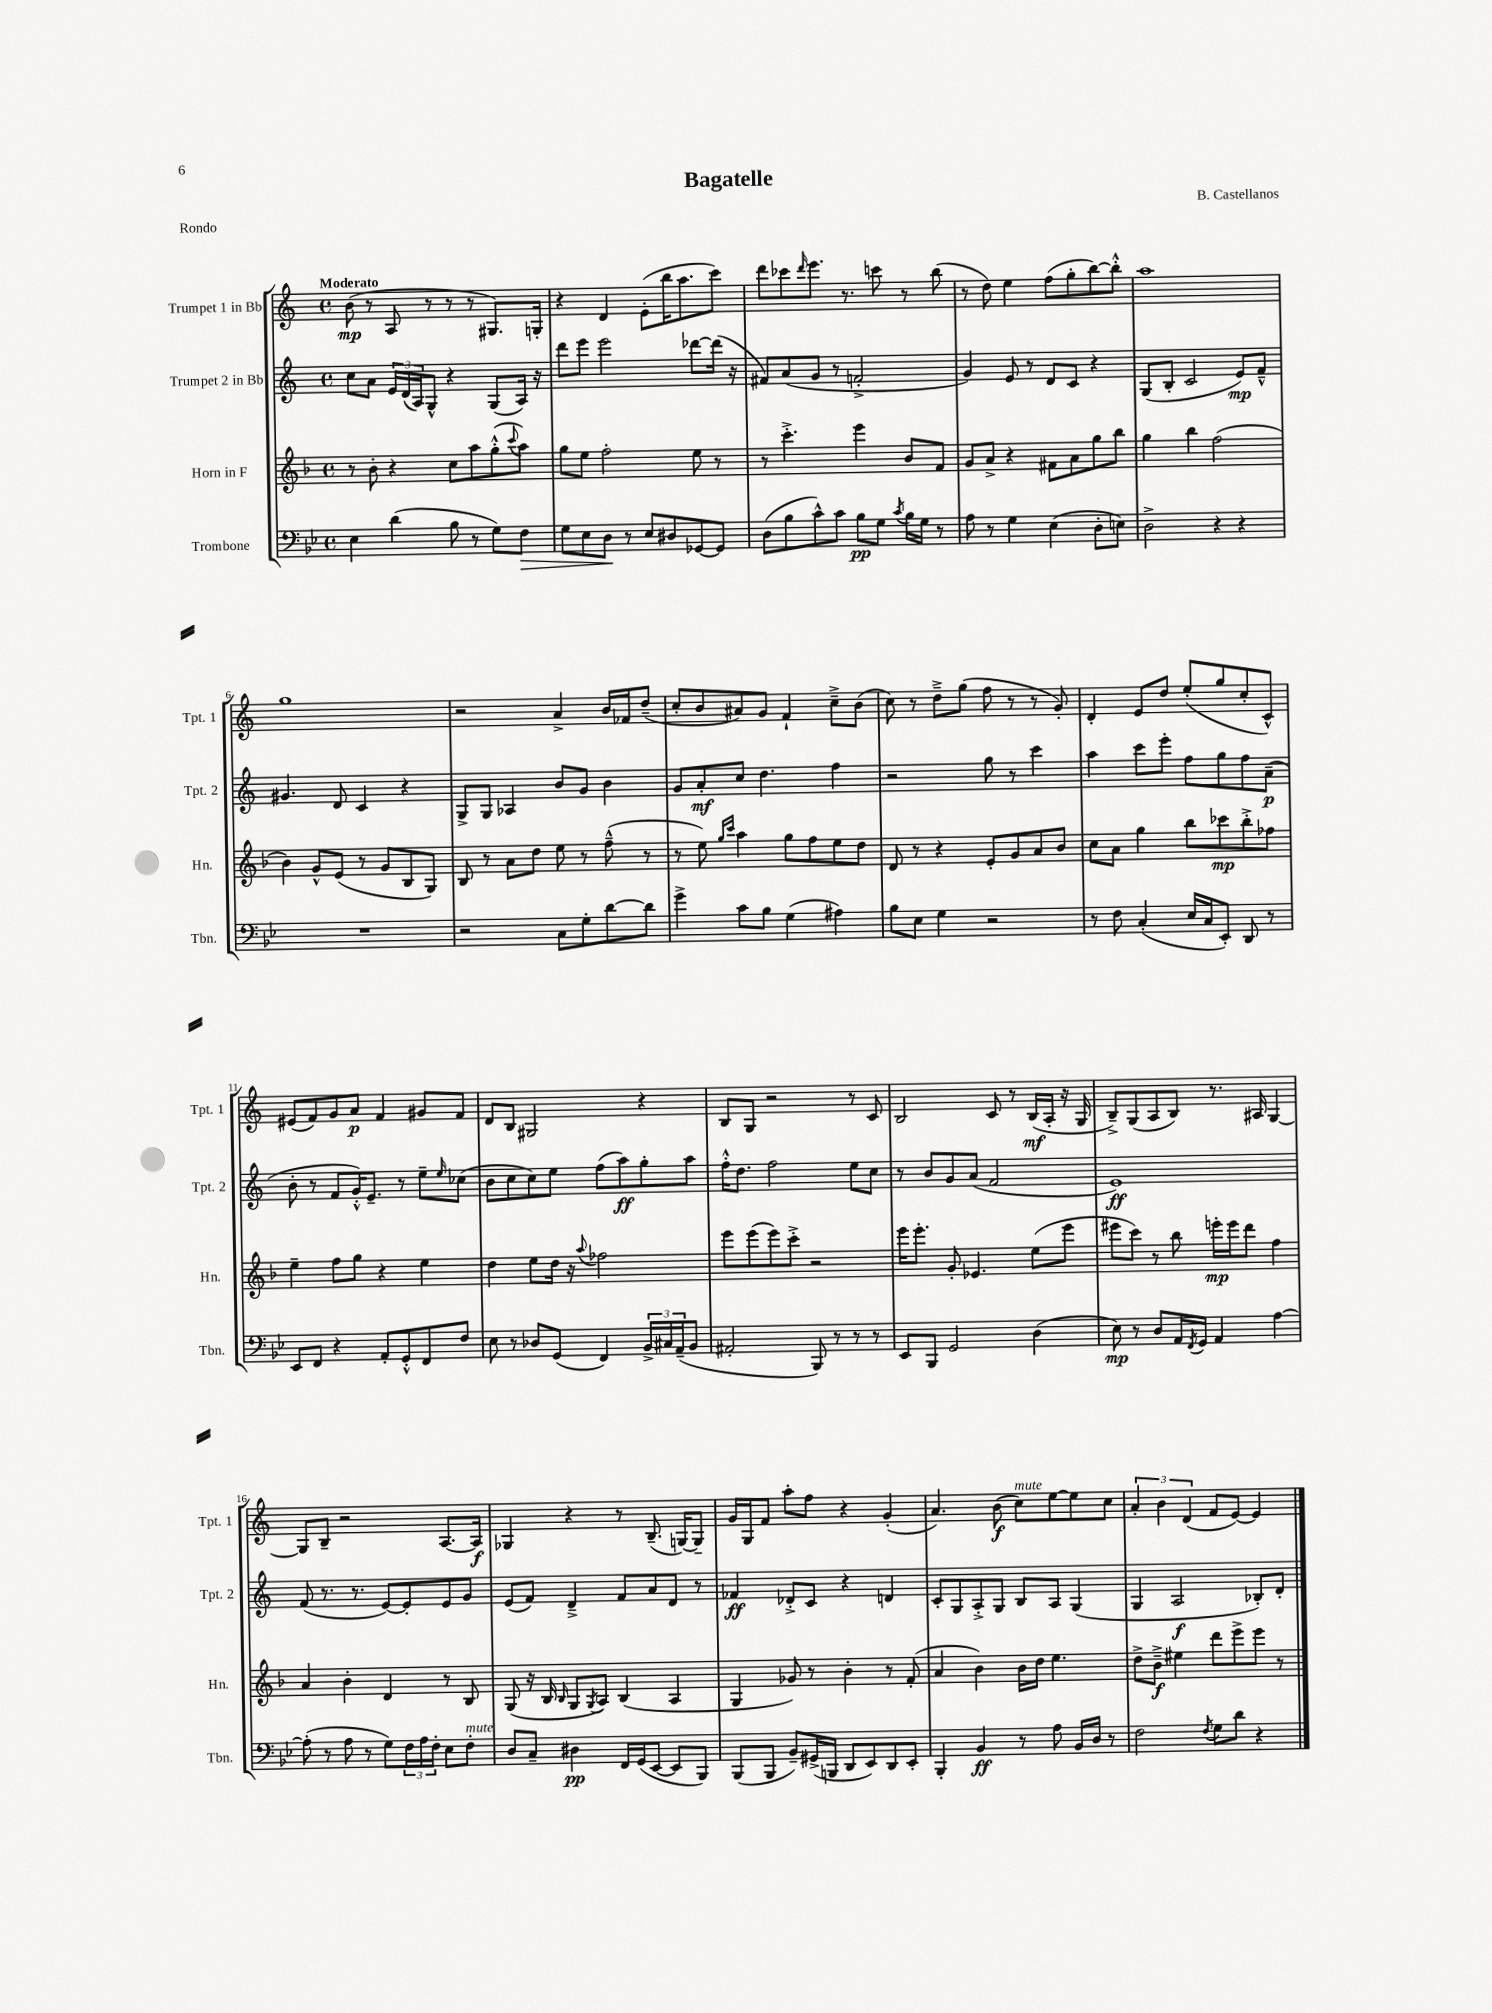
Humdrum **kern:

**kern	**dynam	**kern	**dynam	**kern	**dynam	**kern	**dynam
*part4	*part4	*part3	*part3	*part2	*part2	*part1	*part1
*staff4	*staff4	*staff3	*staff3	*staff2	*staff2	*staff1	*staff1
*I"Trombone	*	*I"Horn in F	*	*I"Trumpet 2 in Bb	*	*I"Trumpet 1 in Bb	*
*I'Tbn.	*	*I'Hn.	*	*I'Tpt. 2	*	*I'Tpt. 1	*
*clefF4	*	*clefG2	*	*clefG2	*	*clefG2	*
*k[b-e-]	*	*k[b-]	*	*k[]	*	*k[]	*
*M4/4	*	*M4/4	*	*M4/4	*	*M4/4	*
*met(c)	*	*met(c)	*	*met(c)	*	*met(c)	*
=1	=1	=1	=1	=1	=1	=1	=1
!	!	!	!	!	!	!LO:TX:a:B:t=Moderato	!
4E-\	.	8r	.	8cc\L	.	(8b\	mp
.	.	8b-'\	.	8a\J	.	8r	.
(4d\	.	4r	.	24e/LL	.	8A/	.
.	.	.	.	(24d/	.	.	.
.	.	.	.	24A/J)	.	.	.
.	.	.	.	8G^^/J	.	8r	.
8B-\	.	8cc\L	.	4r	.	8r	.
8r	.	8aa\	.	.	.	8r	.
8G\L)	.	(8gg'^^\	.	(8G/L	.	8.G#X/L)	.
.	.	8qqccc/	.	.	.	.	.
!	!LO:HP:b	!	!	!	!	!	!
8F\J	>	8aa\J)	.	16A/Jk)	.	.	.
.	.	.	.	16r	.	16Gn'/Jk	.
=2	=2	=2	=2	=2	=2	=2	=2
8G\L	.	8gg\L	.	8ddd\L	.	4r	.
8E-\	.	8ee\J	.	8eee\J	.	.	.
8D\J	.	2ff'\	.	2eee\	.	4d/	.
8r	]	.	.	.	.	.	.
8E-/L	.	.	.	.	.	(8e'\L	.
8D#X/	.	.	.	.	.	16bb\K	.
.	.	.	.	.	.	8.aa\	.
[8GG-X/	.	8ee\	.	[8ddd-X\L	.	.	.
8GG-/J]	.	8r	.	(16ddd-\Jk]	.	8ccc\J)	.
.	.	.	.	16r	.	.	.
=3	=3	=3	=3	=3	=3	=3	=3
(8D\L	.	8r	.	8f#X/L)	.	8ddd\L	.
8B-\	.	4.ccc'^\	.	(8a/	.	8ccc-X\	.
.	.	.	.	.	.	16qqddd/	.
8c^^\)	.	.	.	8g/J	.	8.eee\J	.
8c\J	.	.	.	8r	.	.	.
.	.	.	.	.	.	8.r	.
8B-\L	pp	4eee\	.	2fn'^/	.	.	.
8G\J	.	.	.	.	.	8cccn\	.
8qc/	.	.	.	.	.	.	.
16B-\LL	.	8b-/L	.	.	.	8r	.
16G\JJ	.	.	.	.	.	.	.
8r	.	8f/J	.	.	.	(8bb\	.
=4	=4	=4	=4	=4	=4	=4	=4
8A\	.	8g/L	.	4g/)	.	8r	.
8r	.	8a^/J	.	.	.	8dd\)	.
4G\	.	4r	.	8e/	.	4ee\	.
.	.	.	.	8r	.	.	.
(4E-\	.	8f#X\L	.	8d/L	.	(8ff\L	.
.	.	8a\	.	8c/J	.	8gg'\	.
8D'\L	.	8gg\	.	4r	.	[8bb\)	.
8En\J)	.	8bb-\J	.	.	.	8bb'^^\J]	.
=5	=5	=5	=5	=5	=5	=5	=5
2D^\	.	4gg\	.	(8G/L	.	1aa	.
.	.	.	.	8B'/J	.	.	.
.	.	4bb-\	.	2c/	.	.	.
4r	.	(2ff\	.	.	.	.	.
4r	.	.	.	8e/L)	mp	.	.
.	.	.	.	8f~^^/J	.	.	.
!!LO:LB:g=z
=6	=6	=6	=6	=6	=6	=6	=6
1r	.	4b-\)	.	4.g#X/	.	1gg	.
.	.	8g^^/L	.	.	.	.	.
.	.	(8e/J	.	8d/	.	.	.
.	.	8r	.	4c/	.	.	.
.	.	8g/L	.	.	.	.	.
.	.	8B-/	.	4r	.	.	.
.	.	8G/J)	.	.	.	.	.
=7	=7	=7	=7	=7	=7	=7	=7
2r	.	8B-/	.	8G^/L	.	2r	.
.	.	8r	.	8G/J	.	.	.
.	.	8a\L	.	4A-X/	.	.	.
.	.	8dd\J	.	.	.	.	.
8C\L	.	8ee\	.	8b/L	.	4a^/	.
8G'\	.	8r	.	8g/J	.	.	.
[8d\	.	(8ff~^^\	.	4b\	.	16b/LL	.
.	.	.	.	.	.	16f-X/J	.
8d\J]	.	8r	.	.	.	(8dd~/J	.
=8	=8	=8	=8	=8	=8	=8	=8
4g^\	.	8r	.	8g/L	.	8cc'/L	.
.	.	8ee\)	.	8a'/	mf	8b/	.
.	.	16qqgg/LL	.	.	.	.	.
.	.	16qqccc/JJ	.	.	.	.	.
8c\L	.	4aa\	.	8cc/J	.	8a#X/)	.
8B-\J	.	.	.	4.dd\	.	8g/J	.
(4G\	.	8gg\L	.	.	.	4f`/	.
.	.	8ff\	.	.	.	.	.
4A#X\)	.	8ee\	.	4ff\	.	8cc~^\L	.
.	.	8dd\J	.	.	.	(8b\J	.
=9	=9	=9	=9	=9	=9	=9	=9
8B-\L	.	8d/	.	2r	.	8cc\)	.
8E-\J	.	8r	.	.	.	8r	.
4G\	.	4r	.	.	.	8dd~^\L	.
.	.	.	.	.	.	(8gg\J	.
2r	.	8e'/L	.	8gg\	.	8ff\	.
.	.	8g/	.	8r	.	8r	.
.	.	8a/	.	4ccc\	.	8r	.
.	.	8b-/J	.	.	.	8g'/)	.
=10	=10	=10	=10	=10	=10	=10	=10
8r	.	8cc\L	.	4aa\	.	4d'/	.
8F\	.	8a\J	.	.	.	.	.
(4C'/	.	4gg\	.	8ccc\L	.	8e/L	.
.	.	.	.	8eee'\J	.	8dd/J	.
16E-/LL	.	8bb-\L	.	8ff\L	.	(8ee'/L	.
16C/J	.	.	.	.	.	.	.
8EE-'/J)	.	8ccc-X\	mp	8gg\	.	8gg/	.
8DD/	.	8bb-'^\	.	8ff\	.	8cc'/	.
8r	.	8ff-X\J	.	(8a~\J	p	8c^^/J)	.
!!LO:LB:g=z
=11	=11	=11	=11	=11	=11	=11	=11
8EE-/L	.	4ee~\	.	8b'\	.	(8e#X/L	.
8FF/J	.	.	.	8r	.	8f/)	.
4r	.	8ff\L	.	8f/L	.	8g/	.
.	.	8gg\J	.	16g'^^/K)	.	8a/J	p
.	.	.	.	8.e~/J	.	.	.
8AA'/L	.	4r	.	.	.	4f/	.
8GG'^^/	.	.	.	8r	.	.	.
8FF/	.	4ee\	.	8ee~\L	.	8g#X/L	.
.	.	.	.	16qqee/	.	.	.
8F/J	.	.	.	(8cc-X\J	.	8f/J	.
=12	=12	=12	=12	=12	=12	=12	=12
8E-\	.	4dd\	.	8b\L	.	8d/L	.
8r	.	.	.	8cc\	.	8B/J	.
8D-X/L	.	8ee\L	.	8cc\)	.	2G#X/	.
(8GG/J	.	16dd\Jk	.	8ee\J	.	.	.
.	.	16r	.	.	.	.	.
.	.	8qqaa/	.	.	.	.	.
4FF/)	.	2ff-X\	.	(8ff\L	.	.	.
.	.	.	.	8aa\)	ff	.	.
24BB-^/LL	.	.	.	8gg'\	.	4r	.
24C#X/	.	.	.	.	.	.	.
(24AA~/J	.	.	.	.	.	.	.
8BB-/J	.	.	.	8aa\J	.	.	.
=13	=13	=13	=13	=13	=13	=13	=13
2AA#X'/	.	8eee\L	.	16ff'^^\KL	.	8B/L	.
.	.	.	.	8.dd\J	.	.	.
.	.	(8eee\	.	.	.	8G/J	.
.	.	8eee\)	.	2ff\	.	2r	.
.	.	8ccc'^\J	.	.	.	.	.
8BBB-/)	.	2r	.	.	.	.	.
8r	.	.	.	.	.	.	.
8r	.	.	.	8ee\L	.	8r	.
8r	.	.	.	8cc\J	.	8c/	.
=14	=14	=14	=14	=14	=14	=14	=14
8EE-/L	.	16eee\KL	.	8r	.	2B/	.
.	.	8.eee'\J	.	.	.	.	.
8BBB-/J	.	.	.	8b/L	.	.	.
2GG/	.	8g'/	.	8g/	.	.	.
.	.	4.e-X/	.	(8a/J	.	.	.
.	.	.	.	2f/	.	8c/	.
.	.	.	.	.	.	8r	.
(4D\	.	(8ee\L	.	.	.	(16B/LL	mf
.	.	.	.	.	.	16A'/JJ	.
.	.	8eee\J	.	.	.	16r	.
.	.	.	.	.	.	16G/	.
=15	=15	=15	=15	=15	=15	=15	=15
8E-\)	mp	8eee#X\L	.	1e)	ff	8B~^/L)	.
8r	.	8ccc\J)	.	.	.	(8G/	.
8D/L	.	8r	.	.	.	8A/	.
16AA/L	.	8bb-\	.	.	.	8B/J)	.
8qFF/	.	.	.	.	.	.	.
16GG/JJ	.	.	.	.	.	.	.
4AA/	.	16eeen'\LL	mp	.	.	8.r	.
.	.	16eee\J	.	.	.	.	.
.	.	8ddd\J	.	.	.	.	.
.	.	.	.	.	.	16A#X/	.
[4A\	.	4ff\	.	.	.	[4G/	.
!!LO:LB:g=z
=16	=16	=16	=16	=16	=16	=16	=16
(8A'\]	.	4a/	.	(8f/	.	8G/L]	.
8r	.	.	.	8.r	.	8B~/J	.
8A\	.	4b-'\	.	.	.	2r	.
.	.	.	.	8.r	.	.	.
8r	.	.	.	.	.	.	.
8G\L)	.	4d/	.	[8e/L)	.	.	.
24F\L	.	.	.	8e'/]	.	.	.
24A\	.	.	.	.	.	.	.
24F'\JJ	.	.	.	.	.	.	.
8E-\L	.	8r	.	8e/	.	[8.A/L	.
!LO:TX:a:i:t=mute	!	!	!	!	!	!	!
8F'\J	.	8B-/	.	8g/J	.	.	.
.	.	.	.	.	.	16A/Jk]	f
=17	=17	=17	=17	=17	=17	=17	=17
8D/L	.	(8G/	.	(8e/L	.	4G-X/	.
8C~/J	.	16r	.	8f/J)	.	.	.
.	.	16B-/	.	.	.	.	.
.	.	16qqB-/	.	.	.	.	.
4D#X\	pp	8G/L	.	4d~^/	.	4r	.
.	.	8qG/	.	.	.	.	.
.	.	8A/J)	.	.	.	.	.
16FF/LL	.	(4B-/	.	8f/L	.	8r	.
(16GG/J	.	.	.	.	.	.	.
[8EE-/J	.	.	.	8a/	.	(8.B~/	.
8EE-/L]	.	4A/	.	8d/J	.	.	.
.	.	.	.	.	.	[16Gn/KL)	.
8BBB-/J)	.	.	.	8r	.	8G~/J]	.
=18	=18	=18	=18	=18	=18	=18	=18
(8BBB-/L	.	4G/	.	4f-X/	ff	16g/LL	.
.	.	.	.	.	.	16G/J	.
8BBB-/J	.	.	.	.	.	8f/J	.
8BB-~/L)	.	8g-X/)	.	8d-X'^/L	.	8aa'\L	.
(16GG#X^/L	.	8r	.	8c/J	.	8ff\J	.
16BBBn/JJ	.	.	.	.	.	.	.
8DD/L	.	4b-'\	.	4r	.	4r	.
8EE-/)	.	.	.	.	.	.	.
8DD/	.	8r	.	4dn/	.	(4g'/	.
8EE-'/J	.	(8f'/	.	.	.	.	.
=19	=19	=19	=19	=19	=19	=19	=19
4BBB-'/	.	4a/	.	8c'/L	.	4.a/)	.
.	.	.	.	8G/	.	.	.
4BB-/	ff	4b-\)	.	8A'^/	.	.	.
.	.	.	.	8G/J	.	(8b\	f
!	!	!	!	!	!	!LO:TX:a:i:t=mute	!
8r	.	16b-\LL	.	8B/L	.	8cc\L)	.
.	.	16dd\JJ	.	.	.	.	.
8A\	.	4.ee\	.	8A/J	.	[8ee\	.
16BB-/LL	.	.	.	(4G/	.	8ee\]	.
16D/JJ	.	.	.	.	.	.	.
8r	.	.	.	.	.	8cc\J	.
=20	=20	=20	=20	=20	=20	=20	=20
2F\	.	8dd^\L	.	4G/	.	6a'/	.
.	.	8b-~^\J	f	.	.	.	.
.	.	.	.	.	.	6b\	.
.	.	4ee#X\	.	2A/	f	.	.
.	.	.	.	.	.	(6d/	.
8qF/	.	.	.	.	.	.	.
8G\L	.	8ddd\L	.	.	.	8f/L	.
8d\J	.	8eee^\	.	.	.	[8e/J)	.
4r	.	8eee\J	.	8B-X'/L)	.	4e/]	.
.	.	8r	.	8d'/J	.	.	.
==	==	==	==	==	==	==	==
*-	*-	*-	*-	*-	*-	*-	*-
